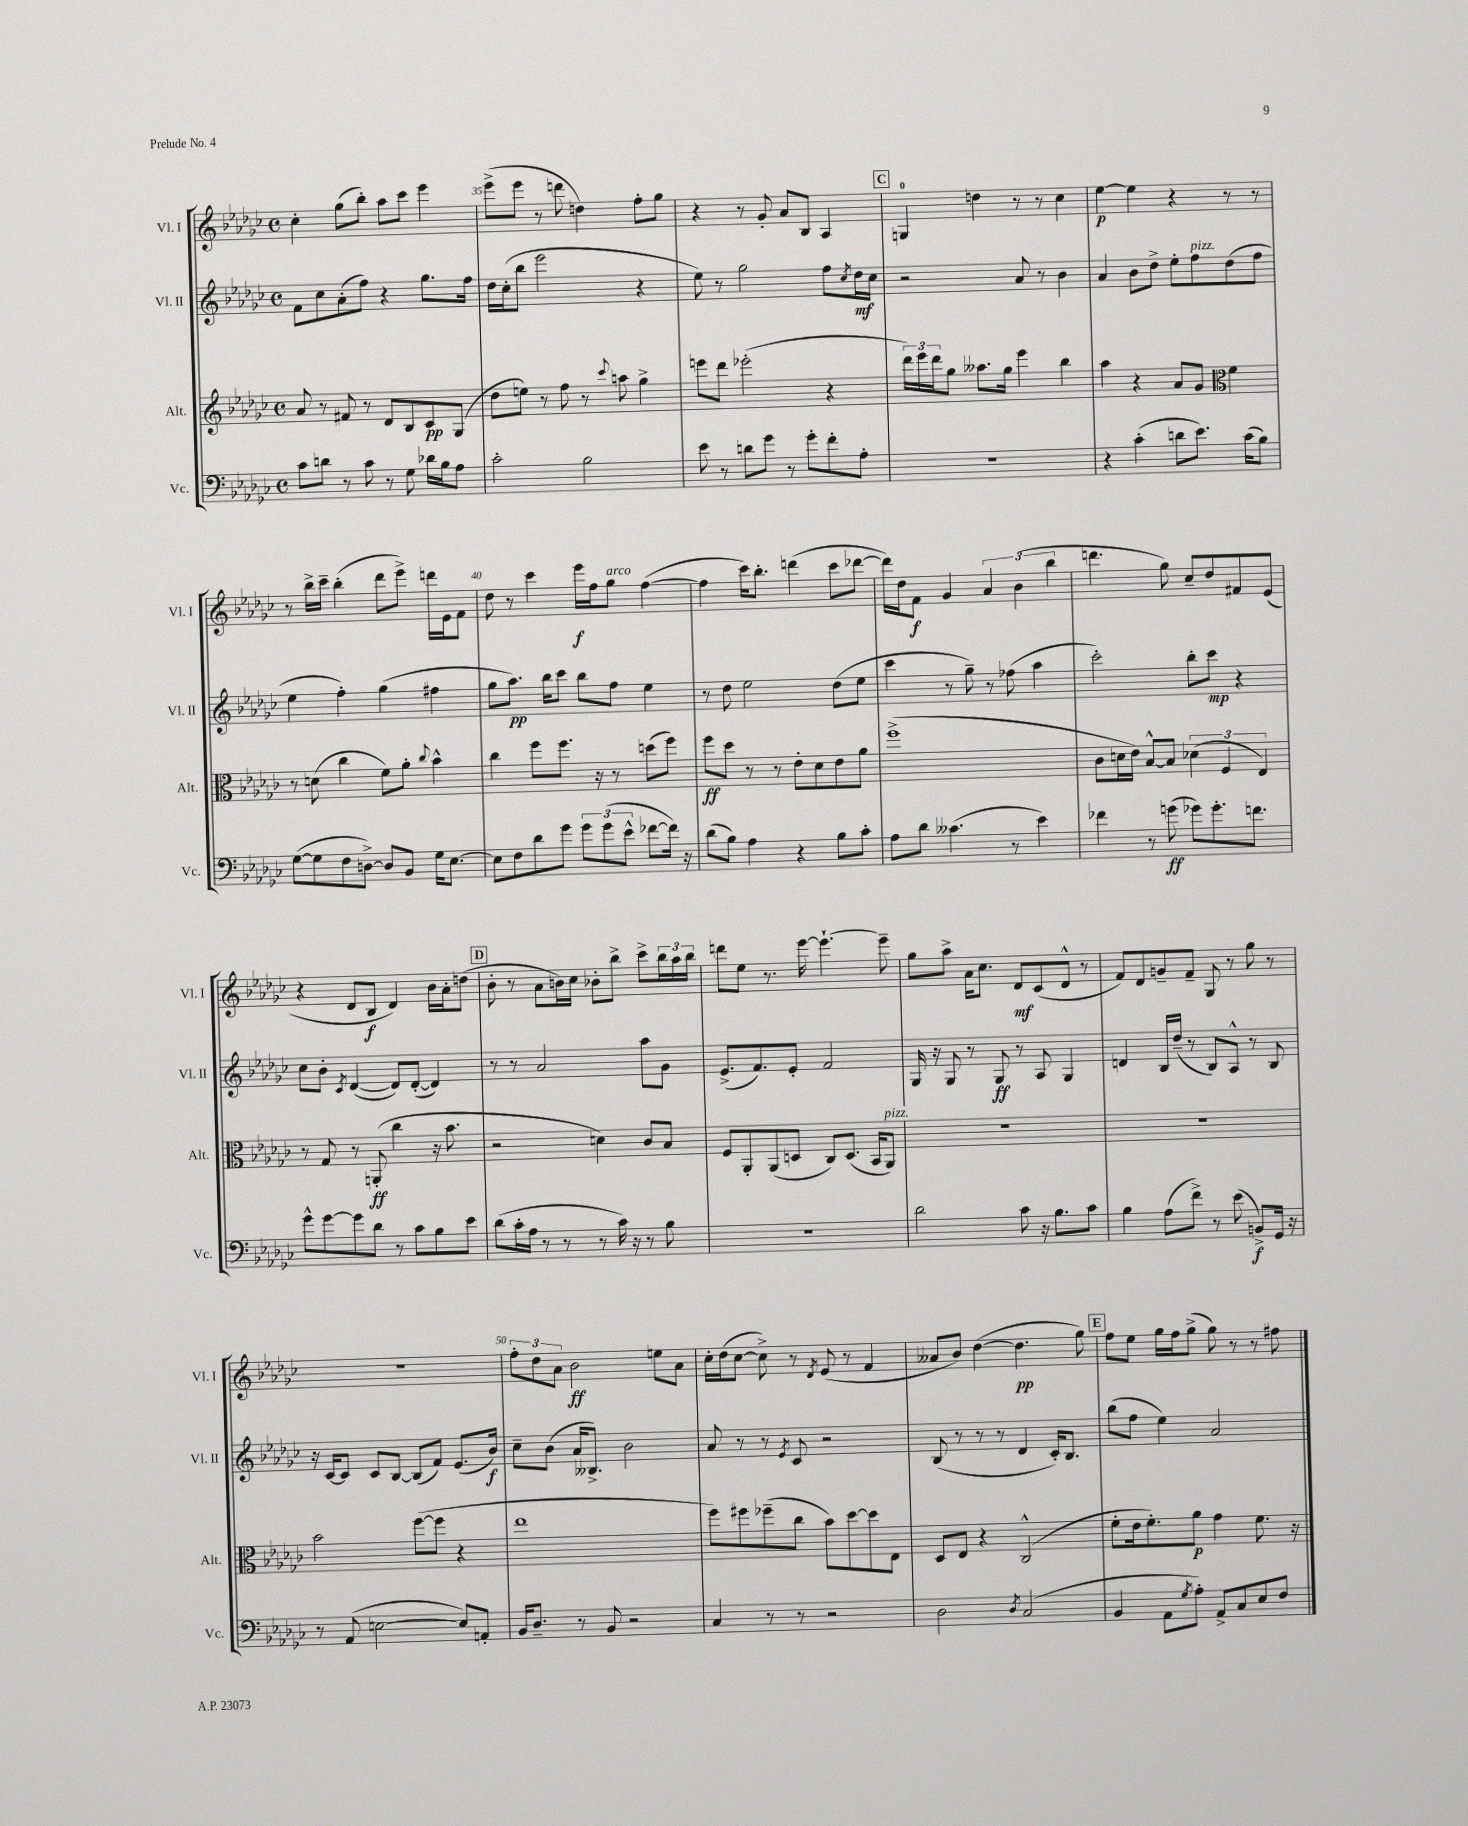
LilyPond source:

<<
\new StaffGroup <<
\new Staff = "s0" \with { instrumentName = "Vl. I" shortInstrumentName = "Vl. I" } {
    \clef treble \key ges \major \defaultTimeSignature \time 4/4
    ces''4-. ges''8( bes''8-.) aes''8 ces'''8 ees'''4 |
    ees'''8->( ees'''8 r8 d'''8 d''4) f''8-. ges''8 |
    r4 r8 ges'8-. aes'8 bes8 aes4 |
    \mark \markup { \box "C" } g4-0 d''4 r8 r8 ces''4 |
    ees''4~\p ees''4 r4 r8 r8 |
    r8 bes''16-> ces'''16-- bes''4-.( des'''8 ees'''8->) d'''16 ees'16 f'8 |
    des''8 r8 ces'''4 ees'''16\f f''16 ges''8^\markup { \italic "arco" } f''4~( |
    f''4 ces'''16) bes''8.-. d'''4( ces'''8 des'''8~ |
    des'''16) des''16 f'8\f ges'4 \tuplet 3/2 { aes'4 bes'4( bes''4 } |
    d'''4. ges''8) ces''8-- des''8 fis'8 ees'8( |
    r4 des'8 bes8\f des'4) bes'16 aes'16-. d''8( |
    \mark \markup { \box "D" } bes'8-. r8 aes'8 b'16) ces''16 bes'8-. bes''8-> ces'''8-> \tuplet 3/2 { bes''16 aes''16 bes''16 } |
    d'''8 ees''8 r8. ees'''16~ ees'''4.~-! ees'''8-- |
    ges''8 aes''8-> aes'16 ces''8. des'8\mf ces'8( des'8-^ r8 |
    f'8) des'8 g'8-- f'8-- ges8 r8 ges''8 r8 |
    r1 |
    \tuplet 3/2 { f''8-. des''8 aes'8 } bes'2\ff e''8 aes'8 |
    ces''16-. des''16( ces''8~ ces''8->) r8 \acciaccatura { des'8 } ees'8( r8 f'4 |
    aeses'8 bes'8) des''4~( des''4.\pp ges''8) |
    \mark \markup { \box "E" } f''8 ees''8 ges''16 f''16 ges''8->( ges''8) r8 r8 fis''8 \bar "|." |
}
\new Staff = "s1" \with { instrumentName = "Vl. II" shortInstrumentName = "Vl. II" } {
    \clef treble \key ges \major \defaultTimeSignature \time 4/4
    f'8 ces''8 aes'8-.( f''8) r4 ges''8. f''16 |
    des''16 ces''16-.( bes''8 ees'''2 r4 |
    ees''8) r8 ges''2 f''8 \acciaccatura { ces''8 } des''16\mf ces''16 |
    \mark \markup { \box "C" } r2 aes'8 r8 bes'4 |
    aes'4 bes'8 des''8-> ees''8-. f''8^\markup { \italic "pizz." } des''8( f''8 |
    ees''4 f''4-.) ges''4( fis''4 |
    ges''8 aes''8.\pp) bes''16 ces'''8 bes''8 f''8 ees''4 |
    r8 des''8 ees''2 des''8( ees''8 |
    ces'''4 r8 ges''8--) r8 fes''8( aes''4 |
    ces'''2-.) bes''8-. ces'''8\mp r4 |
    ces''8 bes'8-. \acciaccatura { ces'8 } des'4~( des'8) des'8~-.( des'4) |
    \mark \markup { \box "D" } r8 r8 aes'2 aes''8 ges'8 |
    ees'8.->( f'8.) ees'8-. f'2 |
    ges16 r16 ges8 r8 ges8\ff r8 aes8 ges4 |
    d'4 bes16 des''16--( r8 bes8) aes8-^ r8 bes8 |
    r16 ces'16~ ces'8 ces'8 bes8~ bes8( f'8) ees'8.( bes'16\f) |
    ces''8-- bes'8( aes'16 beses8.->) bes'2 |
    aes'8 r8 r8 \acciaccatura { ees'8 } ces'8 r2 |
    bes8( r8 r8 r8 des'4 ces'16-.) bes8. |
    \mark \markup { \box "E" } bes''8( f''8 ees''4) aes'2 \bar "|." |
}
\new Staff = "s2" \with { instrumentName = "Alt." shortInstrumentName = "Alt." } {
    \clef treble \key ges \major \defaultTimeSignature \time 4/4
    aes'8 r8 fis'8 r8 des'8 bes8 ces'8\pp ges8( |
    des''8 e''8) r8 f''8 r8 \appoggiatura { ces'''8 } a''8 ges''4-> |
    e'''8 des'''8 ees'''2-.( r4 |
    \mark \markup { \box "C" } \tuplet 3/2 { des'''16) ees'''16 des'''16 } ges''8 aeses''8. ges''16 ees'''4 bes''4 |
    aes''4 r4 aes'8 ges'8 \clef alto f'4 |
    r8 d'8( ces''4 f'8) aes'8-. \appoggiatura { ces''8 } bes'4-^ |
    ces''4 f''8 f''8. r16 r8 d''8( f''8) |
    f''8\ff des''8 r8 r8 ees'8-. des'8 ees'8 aes'8 |
    f''1->( |
    ces'8 d'16 ees'16) bes8~-^ bes8 \tuplet 3/2 { des'4( f4 ees4) } |
    r8 ges8 r8 a,8-.\ff( ces''4 r16 bes'8. |
    \mark \markup { \box "D" } r2 d'4) ces'8 bes8 |
    f8 aes,8-. aes,8( d8 ces8) d8.( bes,16 aes,8^\markup { \italic "pizz." }) |
    R1 |
    R1 |
    bes'2 f''8~( f''8 r4 |
    ees''1 |
    f''8) fis''8 fes''8--( ces''8 bes'8) des''8~ des''8 ees8 |
    des8 ees8 r4 ces2-^( |
    \mark \markup { \box "E" } f'8-. ees'16 f'8.-.) aes'8\p ges'4 f'8. r16 \bar "|." |
}
\new Staff = "s3" \with { instrumentName = "Vc." shortInstrumentName = "Vc." } {
    \clef bass \key ges \major \defaultTimeSignature \time 4/4
    ces'8 d'8 r8 ces'8 r8 ges8 des'16 bes16 aes8 |
    ces'2-. bes2 |
    ees'8 r8 d'8 ges'8 r8 ges'8-. f'8-. aes8-. |
    \mark \markup { \box "C" } R1 |
    r4 ces'4-.( d'8 ees'8.) ces'16( bes8) |
    ges8~( ges8 f8 d8~->) d8 bes,8 ges16 ees8.~ |
    ees8 f8 des'8 ges'8 \tuplet 3/2 { ges'8 ges'8( ees'8-^ } fes'8~ fes'16) r16 |
    des'8( bes8) aes4 r4 bes8 ces'8-. |
    aes8 des'8 ceses'4.( r8 ees'4) |
    fes'4 r8 g'8\ff( ges'8) ges'8.-. f'8. |
    ges'8-^ ges'8~ ges'8 des'8 r8 ces'8 bes8 ees'8 |
    \mark \markup { \box "D" } des'8( ces'16-. aes16 r8 r8 r8 ces'16) r16 r8 bes8 |
    R1 |
    des'2 ces'8 r16 bes8. ces'8 |
    bes4 aes8( f'8->) r8 ees'8( b,8->\f) ges,16 r16 |
    r8 aes,8( e2~ e8) a,8-. |
    bes,16 des8.-- r8 bes,8 r2 |
    ces4 r8 r8 r2 |
    des2 \acciaccatura { des8 } ces2( |
    \mark \markup { \box "E" } bes,4 aes,8 \acciaccatura { ges8 } aes8-.) aes,8-> ces8 ees8 f8 \bar "|." |
}
>>
>>
\layout { \context { \Score currentBarNumber = #34 \override BarNumber.break-visibility = ##(#f #t #t) barNumberVisibility = #(every-nth-bar-number-visible 5) } }
